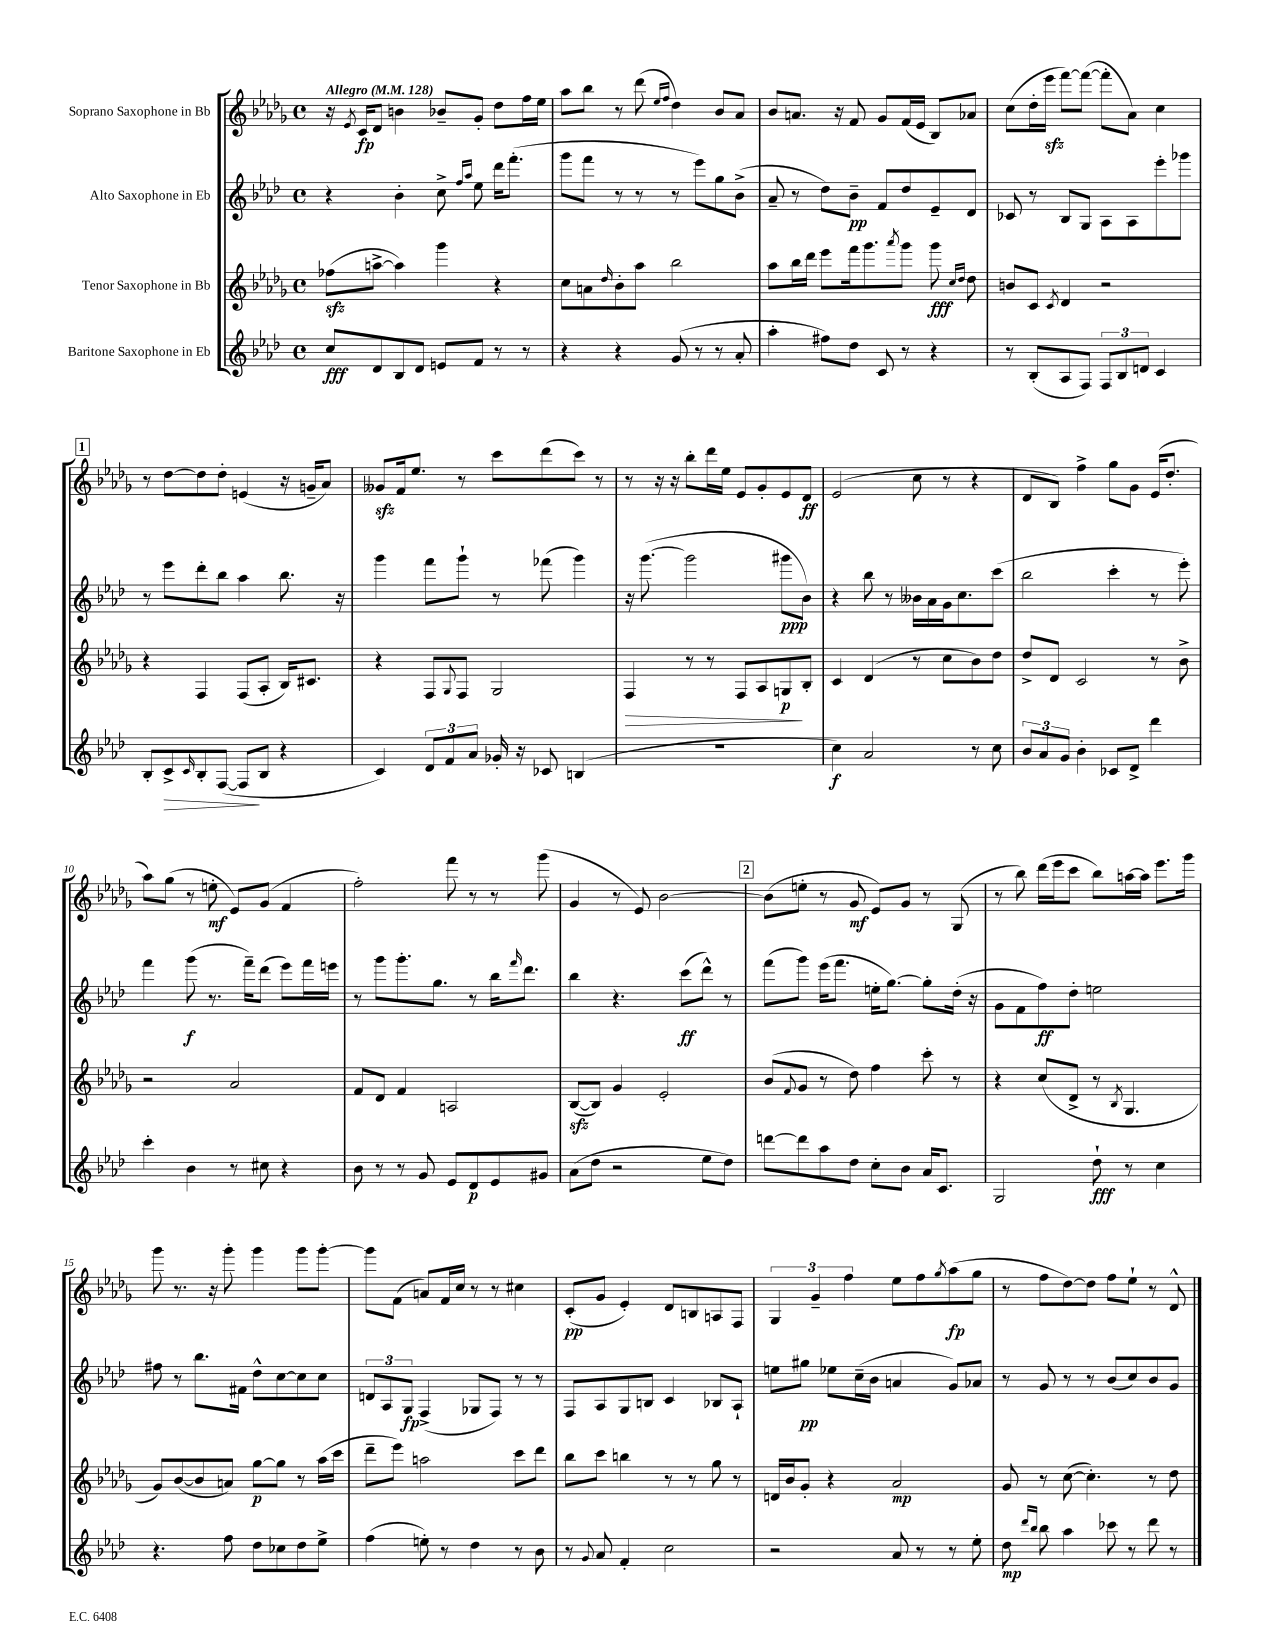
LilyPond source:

<<
\new StaffGroup <<
\new Staff = "s0" \with { instrumentName = "Soprano Saxophone in Bb" } {
    \clef treble \key des \major \defaultTimeSignature \time 4/4 \tempo "Allegro" 4 = 128
    r16 \acciaccatura { ees'8 } c'16\fp des'8 b'4 bes'8-- ges'8-. des''8 f''16 ees''16 |
    aes''8 bes''8 r8 des'''8( \grace { ees''16 f''16 } des''4) bes'8 aes'8 |
    bes'8 a'8. r16 f'8 ges'8 f'16( ees'16 bes8) aes'8 |
    c''8( des''16-. ees'''16\sfz f'''8~) f'''8~( f'''8-. aes'8) c''4 |
    \mark \markup { \box "1" } r8 des''8~ des''8 des''8-. e'4( r16 g'16-- aes'8) |
    geses'8\sfz f'16 ees''8. r8 c'''8 des'''8( c'''8) r8 |
    r8 r16 r16 bes''8-. des'''16 ees''16 ees'8 ges'8-. ees'8 des'8\ff |
    ees'2( c''8 r8 r4 |
    des'8 bes8) f''4-> ges''8 ges'8 ees'16( des''8.-. |
    aes''8) ges''8( r8 e''8-.\mf ees'8) ges'8( f'4 |
    f''2-.) f'''8 r8 r8 ges'''8( |
    ges'4 r8 ees'8) bes'2~ |
    \mark \markup { \box "2" } bes'8( e''8-. r8 ges'8\mf ees'8) ges'8 r8 ges8( |
    r8 bes''8) des'''16( ees'''16 c'''8 bes''8) a''16~ a''16 ees'''8. ges'''16 |
    ges'''8 r8. r16 ges'''8-. ges'''4 ges'''8 ges'''8~-. |
    ges'''8 f'8( a'8) f'16 c''16 r8 r8 cis''4 |
    c'8-.\pp( ges'8 ees'4-.) des'8 b8 a8 f8 |
    \tuplet 3/2 { ges4 ges'4-- f''4 } ees''8 f''8 \acciaccatura { ges''8 } aes''8\fp( ges''8 |
    r8 f''8 des''8~) des''8 f''8 ees''8-! r8 des'8-^ \bar "|." |
}
\new Staff = "s1" \with { instrumentName = "Alto Saxophone in Eb" } {
    \clef treble \key aes \major \defaultTimeSignature \time 4/4
    r4 bes'4-. c''8-> \grace { f''16 aes''16 } ees''8 des'''16 f'''8.-.( |
    g'''8 f'''8 r8 r8 r8 ees'''8) g''8 bes'8->( |
    aes'8-- r8 des''8) bes'8--\pp f'8 des''8 ees'8-- des'8 |
    ces'8 r8 bes8 g8 aes8 aes8 ees'''8-. ges'''8 |
    \mark \markup { \box "1" } r8 ees'''8 des'''8-. bes''8 aes''4 bes''8. r16 |
    g'''4 f'''8 g'''8-! r8 fes'''8( g'''4) |
    r16 g'''8.~( g'''2 gis'''8\ppp bes'8) |
    r4 bes''8 r8 beses'16 aes'16 g'16 c''8. c'''8( |
    bes''2 c'''4-. r8 ees'''8-.) |
    f'''4 g'''8\f( r8. f'''16--) des'''8( ees'''8) f'''16 e'''16 |
    r8 g'''8 g'''8.-. g''8. r8 bes''16 \grace { f'''16 } des'''8. |
    bes''4 r4. c'''8\ff( des'''8-^) r8 |
    \mark \markup { \box "2" } f'''8( g'''8) ees'''16( f'''8. e''16-. g''8.~) g''8-. des''16-.( r16 |
    g'8 f'8 f''8\ff) des''8-. e''2 |
    fis''8 r8 bes''8. fis'16 des''8-^ c''8~ c''8 c''8 |
    \tuplet 3/2 { d'8 aes8 g8\fp } f4->( ges8 f8) r8 r8 |
    f8 aes8 g8 b8 c'4 bes8 aes8-! |
    e''8 gis''8\pp ees''8 c''16--( bes'16 a'4 g'8) aes'8 |
    r8 g'8 r8 r8 bes'8( c''8) bes'8 g'8 \bar "|." |
}
\new Staff = "s2" \with { instrumentName = "Tenor Saxophone in Bb" } {
    \clef treble \key des \major \defaultTimeSignature \time 4/4
    fes''8\sfz( a''8~-> a''4) ges'''4 r4 |
    c''8 a'8 \grace { des''16 } bes'8-. aes''8 bes''2 |
    aes''8 bes''16 des'''16 ees'''8 f'''16 ges'''8. \acciaccatura { aes'''8 } ges'''8 ges'''8\fff \grace { c''16 des''16 } des''8 |
    b'8 c'8 \acciaccatura { c'8 } des'4 r2 |
    \mark \markup { \box "1" } r4 f4 f8( aes8-. bes16) cis'8. |
    r4 f8 \appoggiatura { ges8 } f8 ges2 |
    f4\> r8 r8 f8 aes8 g8\p\! bes8-. |
    c'4 des'4( r8 c''8 bes'8) des''8 |
    des''8-> des'8 c'2 r8 bes'8-> |
    r2 aes'2 |
    f'8 des'8 f'4 a2 |
    bes8~\sfz( bes8) ges'4 ees'2-. |
    \mark \markup { \box "2" } bes'8( \appoggiatura { f'8 } ges'8 r8 des''8) f''4 c'''8-. r8 |
    r4 c''8( des'8-> r8 \acciaccatura { bes8 } ges4. |
    ges'8) bes'8~( bes'8 a'8) ges''8~\p ges''8 r8 aes''16( c'''16 |
    des'''8-- ees'''8) a''2 c'''8 des'''8 |
    bes''8 c'''8 b''4 r8 r8 ges''8 r8 |
    d'16 bes'16 ges'8-. r4 aes'2\mp |
    ges'8 r8 c''8~( c''4.-.) r8 des''8 \bar "|." |
}
\new Staff = "s3" \with { instrumentName = "Baritone Saxophone in Eb" } {
    \clef treble \key aes \major \defaultTimeSignature \time 4/4
    c''8\fff des'8 bes8 des'8 e'8 f'8 r8 r8 |
    r4 r4 g'8( r8 r8 aes'8-. |
    aes''4-. fis''8) des''8 c'8 r8 r4 |
    r8 bes8-.( aes8 f8) \tuplet 3/2 { f8 bes8 d'8 } c'4 |
    \mark \markup { \box "1" } bes8-. c'8->\> \grace { c'16 } bes8-. f8~( f8\! bes8 r4 |
    c'4) \tuplet 3/2 { des'8 f'8 aes'8 } ges'16-. r16 ces'8 b4( |
    R1 |
    c''4\f) aes'2 r8 c''8 |
    \tuplet 3/2 { bes'8 aes'8 g'8 } bes'4-. ces'8 des'8-> des'''4 |
    c'''4-. bes'4 r8 cis''8 r4 |
    bes'8 r8 r8 g'8 ees'8 des'8\p ees'8 gis'8 |
    aes'8( des''8 r2 ees''8 des''8) |
    \mark \markup { \box "2" } d'''8~ d'''8 aes''8 des''8 c''8-. bes'8 aes'16 c'8. |
    g2 des''8-!\fff r8 c''4 |
    r4. f''8 des''8 ces''8 des''8 ees''8-> |
    f''4( e''8-.) r8 des''4 r8 bes'8 |
    r8 \appoggiatura { g'8 } aes'8 f'4-. c''2 |
    r2 aes'8 r8 r8 ees''8-. |
    des''8\mp \grace { des'''16 bes''16 } bes''8 aes''4 ces'''8 r8 des'''8 r8 \bar "|." |
}
>>
>>
